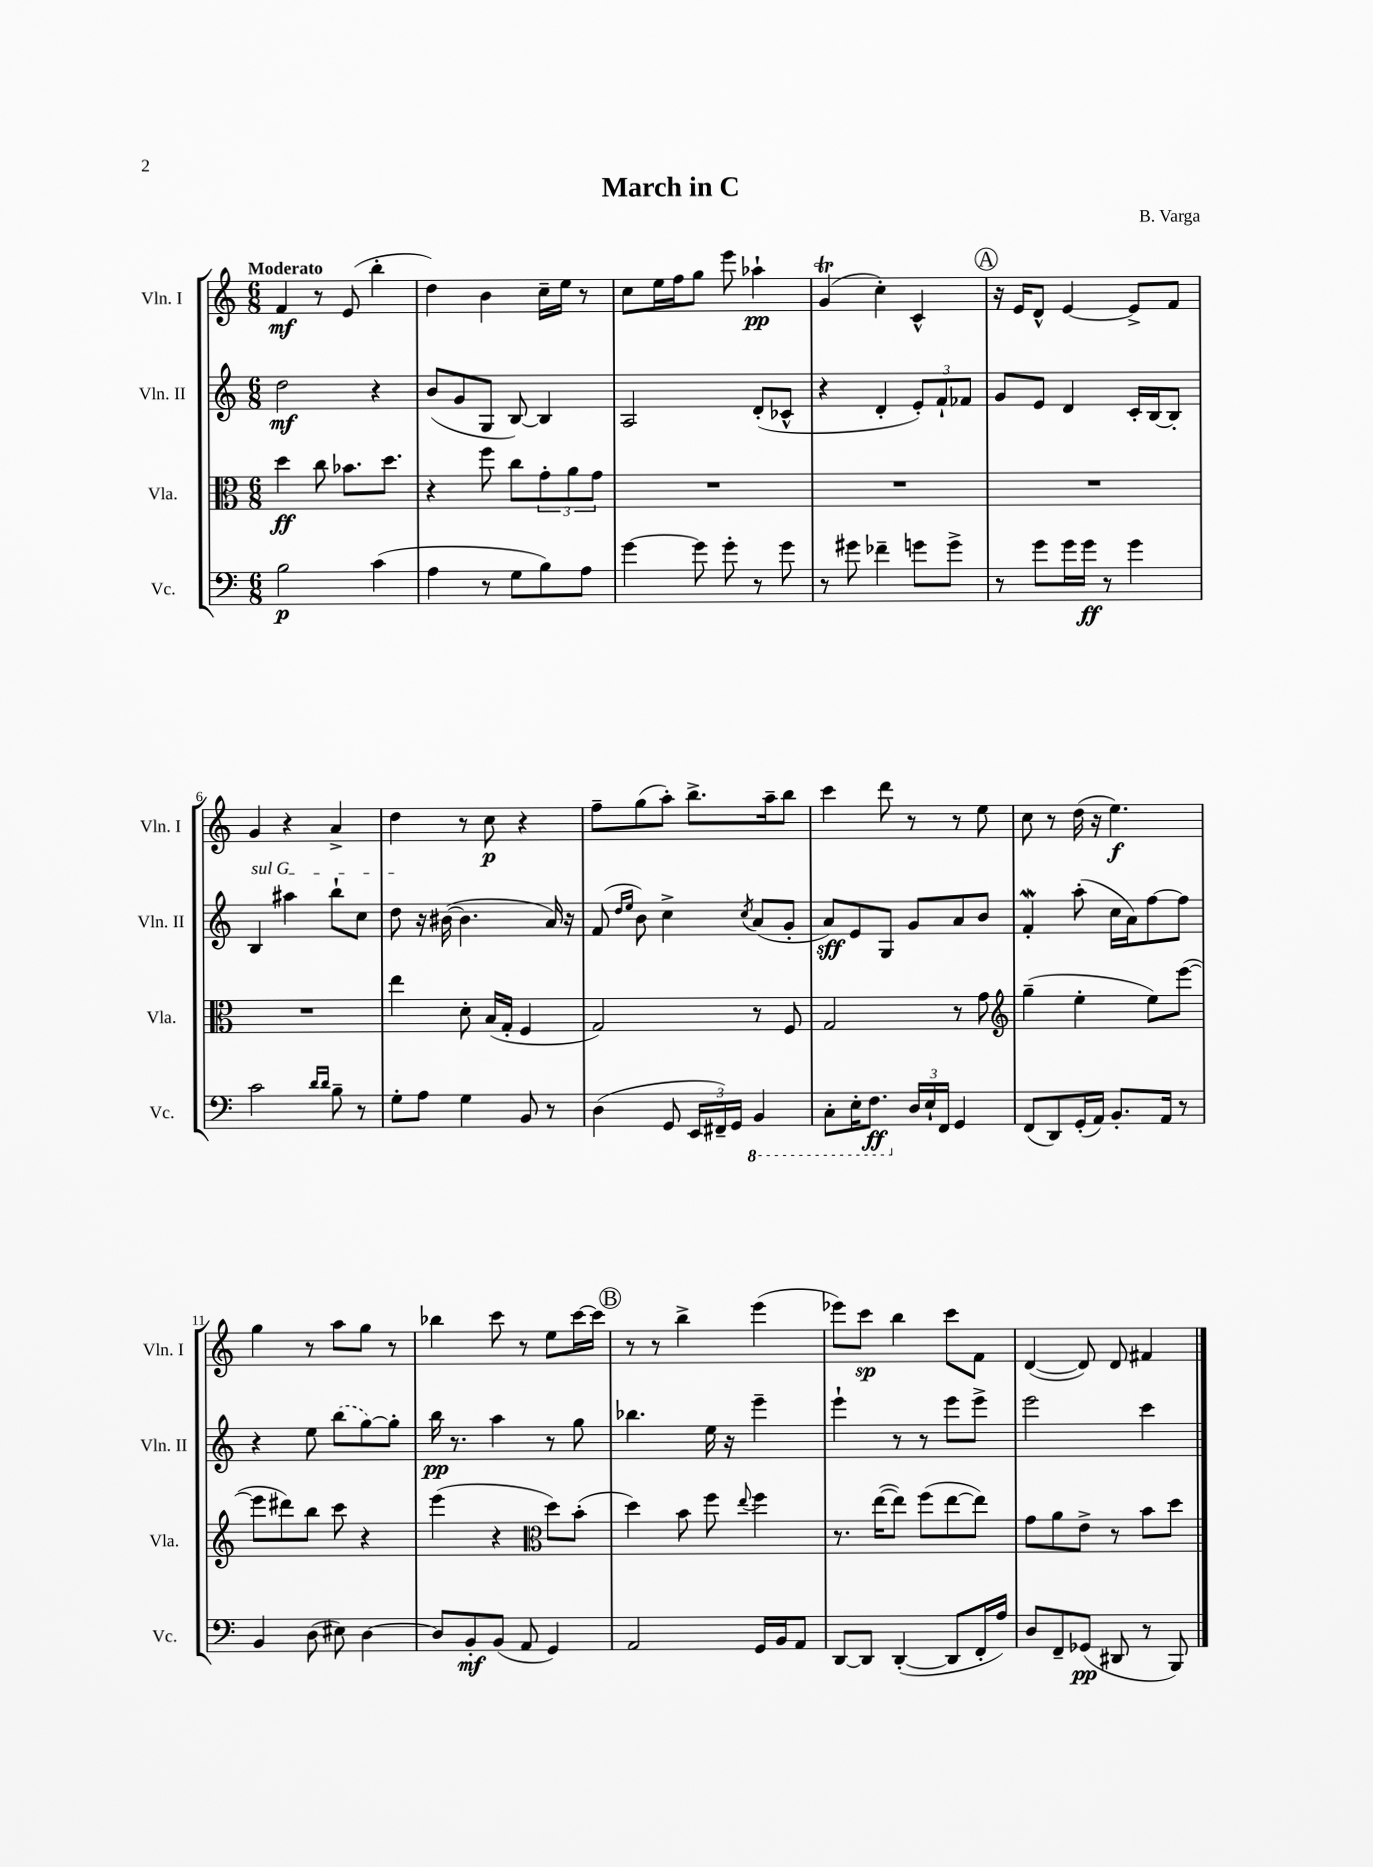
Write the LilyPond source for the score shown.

\header { title = "March in C" composer = "B. Varga" }
<<
\new StaffGroup <<
\new Staff = "s0" \with { instrumentName = "Vln. I" shortInstrumentName = "Vln. I" } {
    \clef treble \key c \major \numericTimeSignature \time 6/8 \tempo "Moderato"
    f'4\mf r8 e'8( b''4-. |
    d''4) b'4 c''16-- e''16 r8 |
    c''8 e''16 f''16 g''8 e'''8 aes''4-!\pp |
    g'4\trill( c''4-.) c'4-^ |
    \mark \markup { \circle "A" } r16 e'16 d'8-^ e'4~ e'8-> f'8 |
    g'4 r4 a'4-> |
    d''4 r8 c''8\p r4 |
    f''8-- g''8( a''8-.) b''8.-> a''16-- b''8 |
    c'''4 d'''8 r8 r8 e''8 |
    c''8 r8 d''16( r16 e''4.\f) |
    g''4 r8 a''8 g''8 r8 |
    bes''4 c'''8 r8 e''8 c'''16~ c'''16 |
    \mark \markup { \circle "B" } r8 r8 b''4-> e'''4( |
    ees'''8) c'''8\sp b''4 c'''8 f'8 |
    d'4~( d'8) d'8 fis'4 \bar "|." |
}
\new Staff = "s1" \with { instrumentName = "Vln. II" shortInstrumentName = "Vln. II" } {
    \clef treble \key c \major \numericTimeSignature \time 6/8
    d''2\mf r4 |
    b'8( g'8 g8 b8~) b4 |
    a2 d'8-.( ces'8-^ |
    r4 d'4-. \tuplet 3/2 { e'8-.) f'8-! fes'8 } |
    \mark \markup { \circle "A" } g'8 e'8 d'4 c'16-. b16~ b8-. |
    \once \override TextSpanner.bound-details.left.text = \markup { \italic "sul G" } b4\startTextSpan ais''4 b''8-! c''8 |
    d''8\stopTextSpan r16 bis'16~( bis'4. a'16) r16 |
    f'8( \grace { d''16 e''16 } b'8) c''4-> \acciaccatura { c''8 } a'8( g'8-. |
    a'8\sff) e'8 g8 g'8 a'8 b'8 |
    f'4-.\mordent a''8-.( c''16 a'16) f''8~ f''8 |
    r4 e''8 \once \slurDashed b''8( g''8~) g''8-. |
    b''16\pp r8. a''4 r8 g''8 |
    \mark \markup { \circle "B" } bes''4. e''16 r16 e'''4-- |
    e'''4-! r8 r8 e'''8 e'''8-> |
    e'''2 c'''4 \bar "|." |
}
\new Staff = "s2" \with { instrumentName = "Vla." shortInstrumentName = "Vla." } {
    \clef alto \key c \major \numericTimeSignature \time 6/8
    d''4\ff c''8 bes'8. d''8. |
    r4 f''8 c''8 \tuplet 3/2 { g'8-. a'8 g'8 } |
    R2. |
    R2. |
    \mark \markup { \circle "A" } R2. |
    R2. |
    e''4 d'8-. b16( g16-. f4 |
    g2) r8 f8 |
    g2 r8 g'8 |
    \clef treble g''4--( e''4-. e''8) e'''8~( |
    e'''8 dis'''8) b''8 c'''8 r4 |
    e'''4( r4 \clef alto d''8) b'8-.( |
    \mark \markup { \circle "B" } d''4) b'8 f''8 \appoggiatura { e''8 } f''4 |
    r8. e''16~( e''8) f''8( e''8~ e''8) |
    g'8 a'8 e'8-> r8 b'8 d''8 \bar "|." |
}
\new Staff = "s3" \with { instrumentName = "Vc." shortInstrumentName = "Vc." } {
    \clef bass \key c \major \numericTimeSignature \time 6/8
    b2\p c'4( |
    a4 r8 g8 b8) a8 |
    g'4~ g'8 g'8-. r8 g'8 |
    r8 gis'8 fes'4-- g'8 g'8-> |
    \mark \markup { \circle "A" } r8 g'8 g'16 g'16\ff r8 g'4 |
    c'2 \grace { d'16 d'16 } b8-- r8 |
    g8-. a8 g4 b,8 r8 |
    d4( g,8 \tuplet 3/2 { e,16 fis,16--) g,16 } \ottava #-1 b,,4 |
    c,8-. e,16-. f,8.\ff \ottava #0 \tuplet 3/2 { d16 e16-! f,16 } g,4 |
    f,8( d,8) g,16-.( a,16) b,8.-. a,16 r8 |
    b,4 d8( eis8) d4~ |
    d8 b,8-.\mf b,8( a,8 g,4) |
    \mark \markup { \circle "B" } a,2 g,16 b,16 a,8 |
    d,8~ d,8 d,4~-.( d,8 f,16-. a16) |
    d8 f,8-- ges,8\pp( dis,8 r8 b,,8) \bar "|." |
}
>>
>>
